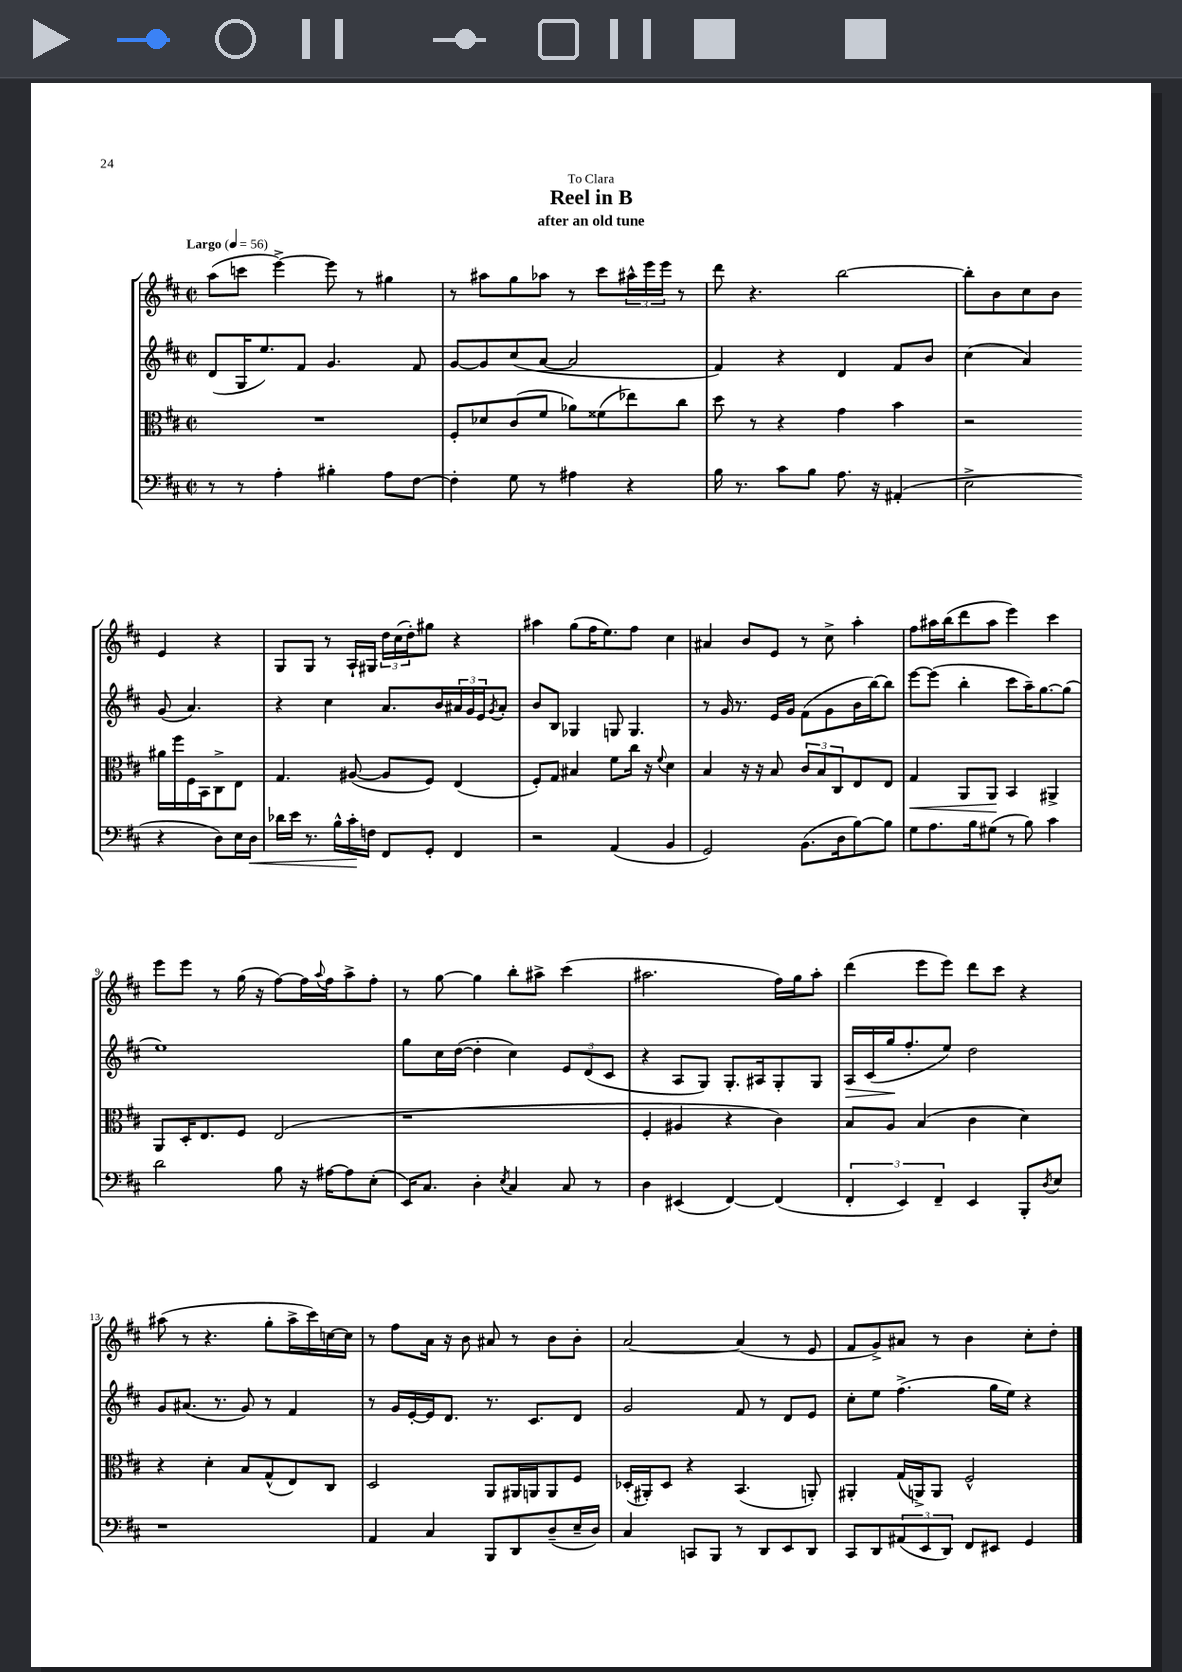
\header { title = "Reel in B" subtitle = "after an old tune" dedication = "To Clara" }
<<
\new StaffGroup <<
\new Staff = "s0" {
    \clef treble \key d \major \defaultTimeSignature \time 2/2 \tempo "Largo" 4 = 56
    a''8( c'''8 e'''4~->) e'''8 r8 gis''4 |
    r8 ais''8 g''8 aes''8 r8 cis'''8 \tuplet 3/2 { ais''16-^ e'''16 e'''16 } r8 |
    d'''8 r4. b''2~ |
    b''8-. b'8 cis''8 b'8 e'4 r4 |
    g8 g8 r8 a16-! gis16 \tuplet 3/2 { d''16 cis''16( d''16-.) } gis''8 r4 |
    ais''4 g''8( fis''16 e''8.) fis''8 cis''4 |
    ais'4 b'8 e'8 r8 cis''8-> a''4-. |
    fis''8 ais''16 b''16( d'''8 ais''8 e'''4) cis'''4 |
    e'''8 e'''8 r8 g''16( r16 fis''8~) fis''16 \appoggiatura { a''8 } fis''16 a''8-> fis''8-. |
    r8 g''8~ g''4 b''8-. ais''8-> cis'''4( |
    ais''2. fis''16) g''16 ais''8-. |
    d'''4( e'''8 e'''8) d'''8 cis'''8 r4 |
    ais''8( r8 r4. g''8-. ais''16-> cis'''16) c''16~ c''16 |
    r8 fis''8 a'16 r16 b'8 ais'8 r8 b'8 b'8-. |
    a'2~ a'4( r8 e'8 |
    fis'8 g'8->) ais'8 r8 b'4 cis''8-. d''8-. \bar "|." |
}
\new Staff = "s1" {
    \clef treble \key d \major \defaultTimeSignature \time 2/2
    d'8( g16 e''8.) fis'8 g'4. fis'8 |
    g'8~ g'8 cis''8( a'8~ a'2 |
    fis'4) r4 d'4 fis'8 b'8 |
    cis''4( a'4) g'8( a'4.) |
    r4 cis''4 a'8. b'16 \tuplet 3/2 { ais'16 g'16 e'16 } \acciaccatura { g'8 } ais'8-. |
    b'8 b8 ges4 g8 g4. |
    r8 g'16 r8. e'16 g'16 fis'8( g'8 b'16 b''16~) b''8 |
    e'''8~ e'''8( b''4-. cis'''8 a''16--) g''8.~ g''8( |
    e''1) |
    g''8 cis''16 d''16~( d''4-. cis''4) \tuplet 3/2 { e'8 d'8( cis'8 } |
    r4 a8 g8) g8.-. ais16 g8-. g8 |
    a16\> cis'16( g''16\! fis''8.-. e''8) d''2 |
    g'8 ais'8.( r8. g'8) r8 fis'4 |
    r8 g'16 e'16~-. e'16 d'8. r8. cis'8. d'8 |
    g'2 fis'8 r8 d'8 e'8 |
    cis''8-. e''8 fis''4.->( g''16 e''16) r4 \bar "|." |
}
\new Staff = "s2" {
    \clef alto \key d \major \defaultTimeSignature \time 2/2
    R1 |
    fis8-. des'8 cis'8( fis'8 aes'8) fisis'8( ees''8) cis''8 |
    d''8 r8 r4 g'4 b'4 |
    r2 ais'16 fis''16 fis16 b,16 cis8-> e8 |
    g4. ais8~( ais8 fis8) e4( |
    fis8-.) g8 bis4 fis'8 cis''16 r16 \appoggiatura { fis'8 } d'4 |
    b4 r16 r16 b8 \tuplet 3/2 { cis'8 b8 cis8 } e8 e8 |
    g4\< a,8 a,8\! b,4 ais,4-> |
    a,8 d16-. e8. fis8 e2( |
    r1 |
    fis4-. ais4 r4 cis'4) |
    b8 a8 b4( cis'4 d'4) |
    r4 d'4-. b8 g8-^( e8) cis8 |
    d2 a,8 ais,16 a,16 a,8 fis8 |
    des16-.( ais,16-.) des8 r4 b,4.( a,8-.) |
    ais,4-. g16( a,16->) a,8 fis2-^ \bar "|." |
}
\new Staff = "s3" {
    \clef bass \key d \major \defaultTimeSignature \time 2/2
    r8 r8 a4-. bis4-. a8 fis8~ |
    fis4-. g8 r8 ais4 r4 |
    b16 r8. cis'8 b8 a8. r16 ais,4-.( |
    e2-> r4 d8) e16 d16\< |
    des'16 e'16 r8. b16-^ cis'16-.\! f16 fis,8 g,8-. fis,4 |
    r2 a,4( b,4 |
    g,2) b,8.( d16 b8~) b8 |
    g8 a8. b16 gis8( r8 b8) cis'4 |
    d'2 b8 r16 ais16~ ais8 e8-.( |
    e,16) cis8. d4-. \acciaccatura { e8 } cis4 cis8 r8 |
    d4 eis,4( fis,4~) fis,4( |
    \tuplet 3/2 { fis,4-. e,4) fis,4-- } e,4 b,,8-. \acciaccatura { d8 } e8 |
    r1 |
    a,4 cis4 b,,8 d,8 d8--( e16-- d16) |
    cis4 c,8 b,,8 r8 d,8 e,8 d,8 |
    cis,8 d,8 \tuplet 3/2 { ais,8( e,8 d,8) } fis,8 eis,8 g,4 \bar "|." |
}
>>
>>
